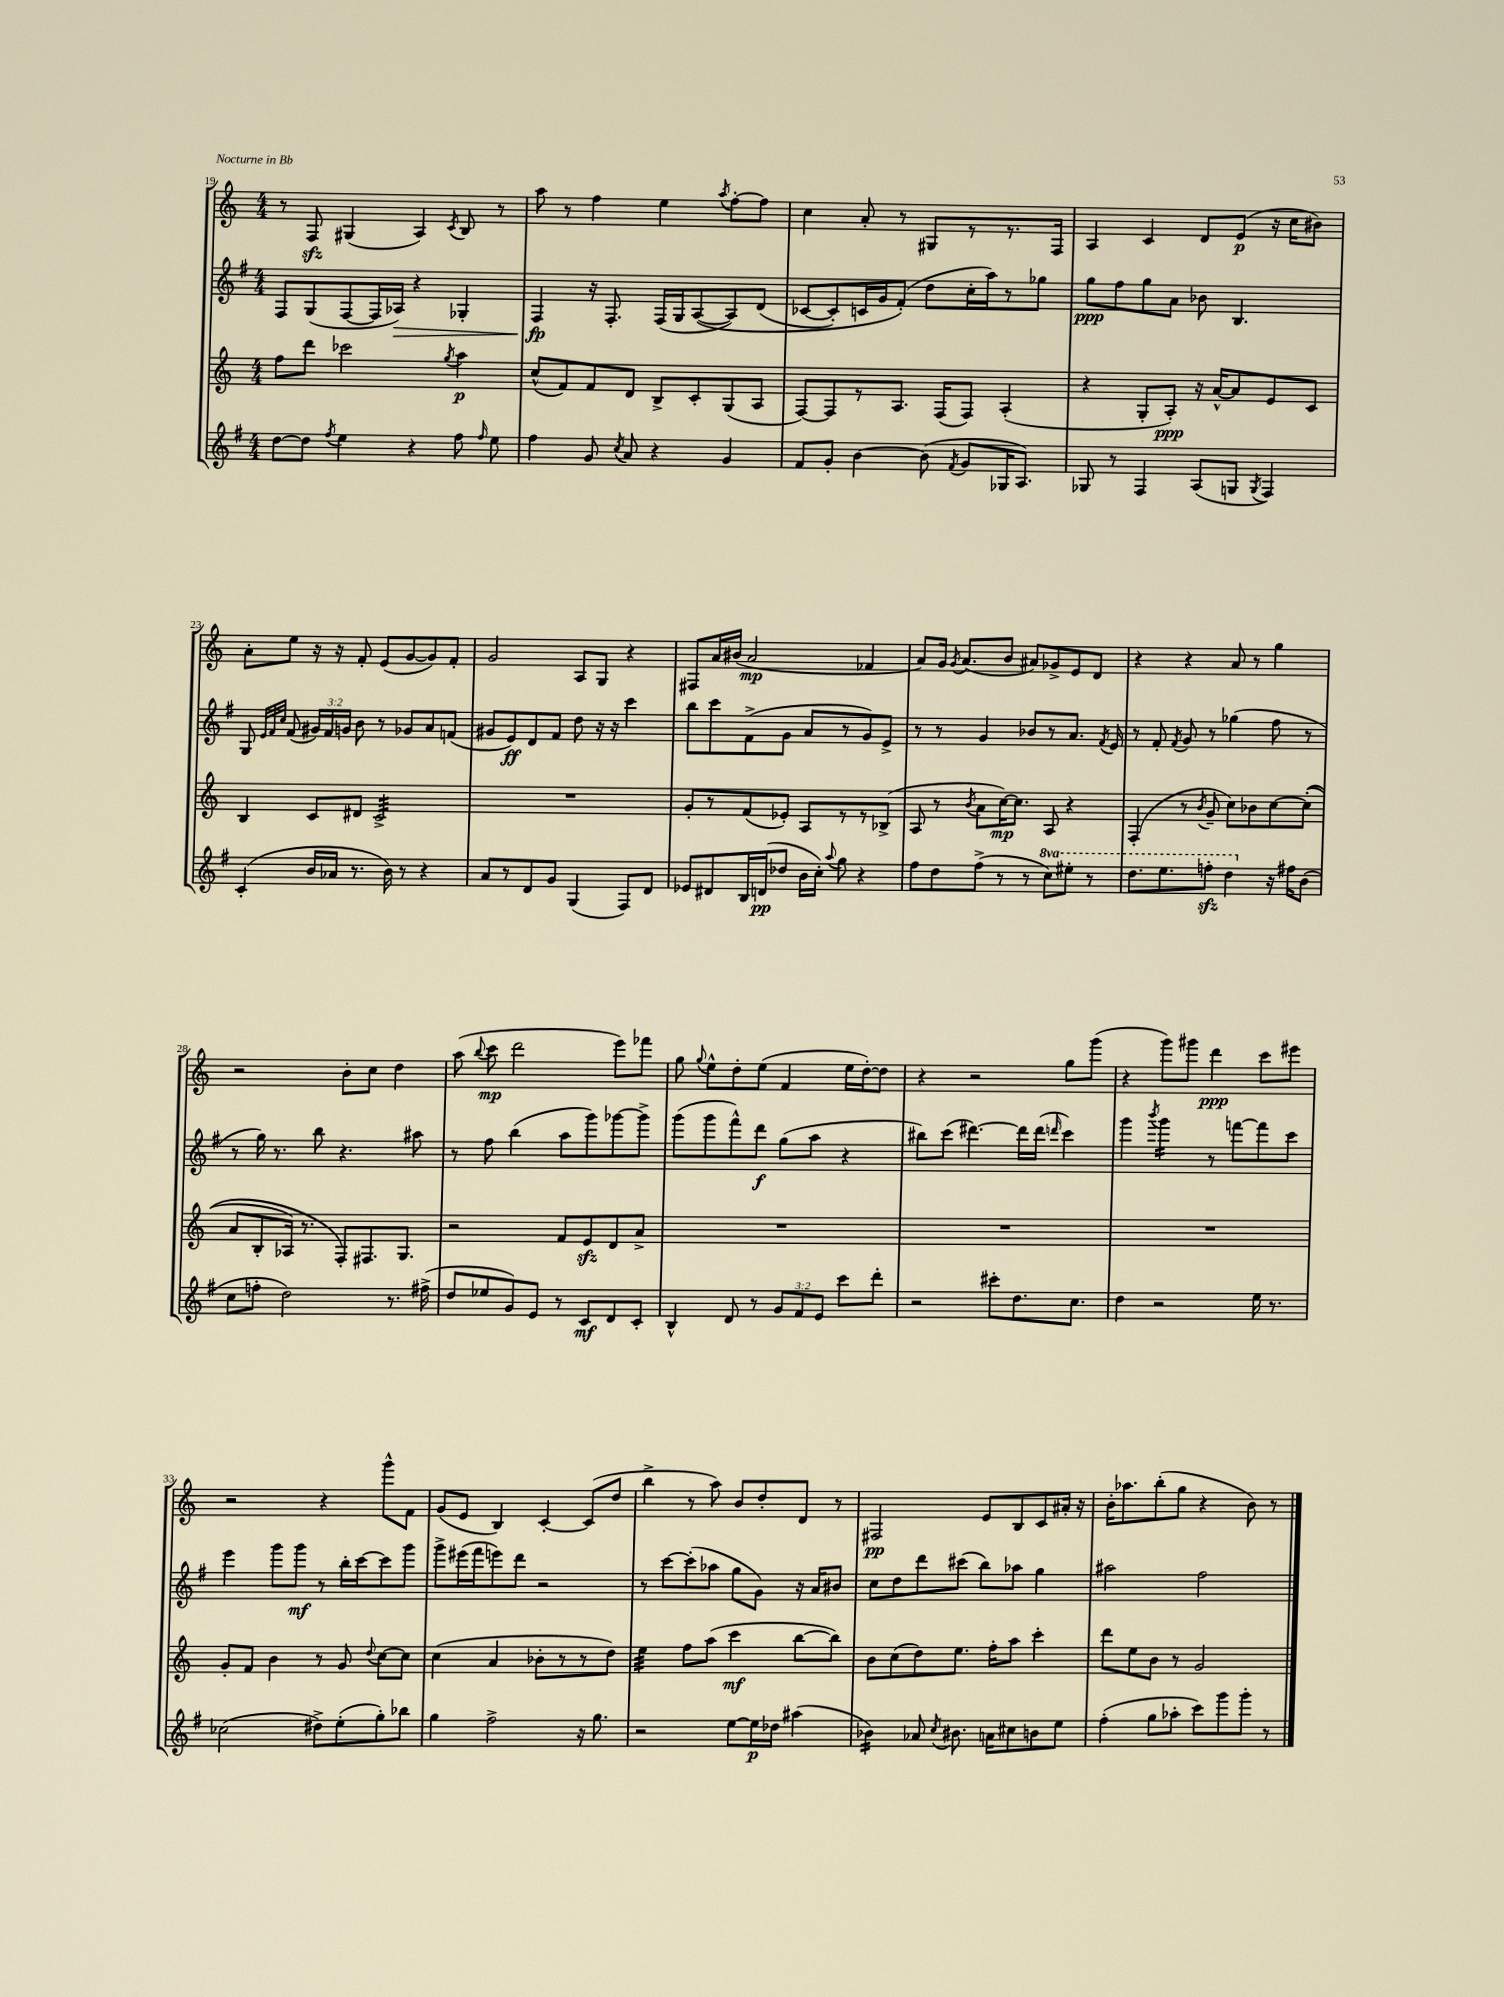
<<
\new StaffGroup <<
\new Staff = "s0" {
    \clef treble \key c \major \numericTimeSignature \time 4/4
    \autoBeamOff r8 f8\sfz gis4( a4) \acciaccatura { c'8 } b8 r8 |
    a''8 r8 f''4 e''4 \acciaccatura { a''8 } f''8[~-. f''8] |
    c''4 a'8-. r8 gis8[ r8 r8. f16] |
    a4 c'4 d'8[ e'8]\p( r16 c''16[ bis'8]) |
    a'8[-. e''8] r16 r16 f'8-. e'8[( g'8~ g'8) f'8]-. |
    g'2 a8[ g8] r4 |
    fis8[ a'16 bis'16]( a'2\mp fes'4 |
    a'8[) g'16] \acciaccatura { g'8 } a'8.[( b'8] ais'8[) ges'8-> e'8 d'8] |
    r4 r4 a'8 r8 g''4 |
    r2 b'8[-. c''8] d''4 |
    a''8( \appoggiatura { b''8 } c'''8\mp d'''2 e'''8[) fes'''8] |
    g''8 \appoggiatura { g''8 } e''8[-^ d''8-. e''8]( f'4 e''16[ d''16~-.) d''8] |
    r4 r2 g''8[ g'''8]( |
    r4 g'''8[) gis'''8] d'''4\ppp c'''8[ eis'''8] |
    r2 r4 g'''8[-^ f'8] |
    g'8[( e'8] b4) c'4~-. c'8[( d''8] |
    b''4-> r8 a''8) b'8[ d''8-. d'8] r8 |
    fis2\pp e'8[ b8 c'8 ais'16]-. r16 |
    b'16[-. aes''8. b''8-.( g''8] r4 b'8) r8 \bar "|." |
}
\new Staff = "s1" {
    \clef treble \key g \major \numericTimeSignature \time 4/4 \override Staff.TupletNumber.text = #tuplet-number::calc-fraction-text
    \autoBeamOff fis8[ g8( fis8~ fis16 aes16]\>) r4 ges4-. |
    fis4\fp\! r16 fis8.-. fis16[( g16 a8~\( a8) d'8]( |
    ces'8[~ ces'8-.) c'16 g'16 fis'8]-.(\) d''8[ c''16-. a''16) r8 ges''8] |
    g''8[\ppp fis''8 g''8 a'8] bes'8 b4. |
    g8 \grace { e'32[ fis'32 c''32] } fis'8( \tuplet 3/2 { gis'16[) fis'16 g'16] } b'8 r8 ges'8[ a'8 f'8]( |
    gis'8[ e'8\ff) d'8 fis'8] d''8 r16 r16 c'''4 |
    b''8[ c'''8 fis'8->( g'8] a'8[ r8 g'8) e'8]-> |
    r8 r8 g'4 bes'8[ r8 a'8.] \acciaccatura { fis'8 } e'16 |
    r8 fis'8-. \acciaccatura { fis'8 } g'8 r8 ges''4( fis''8 r8 |
    r8 g''16) r8. b''8 r4. ais''8 |
    r8 fis''8 b''4( a''8[ g'''8) ges'''8~ ges'''8]-> |
    g'''8[( g'''8 fis'''8-^) d'''8]\f g''8[( a''8] r4 |
    bis''8[) c'''8]( dis'''4.~) dis'''16[ dis'''16]( \grace { d'''16 } c'''4) |
    g'''4 \acciaccatura { b'''8 } g'''4:16 r8 f'''8[~ f'''8 c'''8] |
    e'''4 g'''8[ g'''8]\mf r8 b''16[-. c'''16~ c'''8 g'''8] |
    g'''8[-> eis'''16( fis'''16 e'''8) d'''8] r2 |
    r8 c'''8[~ c'''8-.( aes''8] g''8[ g'8]) r16 a'16[ bis'8] |
    c''8[ d''8 d'''8 cis'''8]( b''8[) aes''8] g''4 |
    ais''2 fis''2 \bar "|." |
}
\new Staff = "s2" {
    \clef treble \key c \major \numericTimeSignature \time 4/4
    \autoBeamOff f''8[ d'''8] ces'''2 \acciaccatura { g''8 } a''4\p |
    c''8[-^( f'8) f'8 d'8] b8[-> c'8-. g8( a8] |
    f8[~) f8 r8 a8.] f16[( f8]) a4-.( |
    r4 g8[-. a8]-.\ppp) r16 a'16[~-^ a'8 e'8 c'8] |
    b4 c'8[ dis'8] c'2:32-> |
    R1 |
    g'8[-. r8 f'8( ees'8]-.) a8[ r8 r8 bes8]->( |
    a8 r8 \acciaccatura { b'8 } a'8[ c''16~\mp) c''8.] a8 r4 |
    f4-.( r8 \acciaccatura { b'8 } g'8-- c''8[) bes'8 c''8~ c''8]-.(\( |
    a'8[ b8-. aes16]) r8. f8[-.\) fis8. g8.] |
    r2 f'8[ e'8\sfz d'8 a'8]-> |
    R1 |
    R1 |
    R1 |
    g'8[-. f'8] b'4 r8 g'8 \appoggiatura { d''8 } c''8[~ c''8] |
    c''4( a'4 bes'8[-. r8 r8 d''8]) |
    e''4:32 f''8[ a''8]( c'''4\mf b''8[~ b''8]) |
    b'8[ c''8( d''8) e''8.] f''16[-. a''8] c'''4-. |
    d'''8[ e''8 b'8] r8 g'2 \bar "|." |
}
\new Staff = "s3" {
    \clef treble \key g \major \numericTimeSignature \time 4/4 \override Staff.TupletNumber.text = #tuplet-number::calc-fraction-text \set Staff.ottavationMarkups = #ottavation-simple-ordinals
    \autoBeamOff d''8[~ d''8] \acciaccatura { fis''8 } e''4 r4 fis''8 \grace { fis''16 } e''8 |
    fis''4 g'8 \acciaccatura { c''8 } a'8 r4 g'4 |
    fis'8[ g'8]-. b'4~ b'8( \acciaccatura { fis'8 } g'8[ ges16 a8.]) |
    ges8 r8 fis4 a8[( g8] \acciaccatura { g8 } fis4) |
    c'4-.( b'16[ aes'16] r8. b'16) r8 r4 |
    a'8[ r8 d'8 g'8] g4( fis8[) d'8] |
    ees'8[ dis'8 b16 d'16\pp( des''8] b'16[ c''16]-.) \appoggiatura { a''8 } g''8 r4 |
    fis''8[ d''8 fis''8]->( r8 r8 \ottava #1 c'''8[) eis'''8]-. r8 |
    d'''8.[ e'''8. f'''8]-.\sfz d'''4 \ottava #0 r16 fis''!16[ b'8]( |
    c''8[ f''8]-. d''2) r8. fis''16->( |
    d''8[ ees''8 g'8) e'8] r8 c'8[\mf d'8 c'8]-. |
    b4-^ d'8 r8 \tuplet 3/2 { g'8[ fis'8 e'8] } c'''8[ d'''8]-. |
    r2 cis'''8[-. d''8. c''8.] |
    d''4 r2 e''16 r8. |
    ces''2( dis''8[->) e''8-.( g''8-.) bes''8] |
    g''4 fis''2-> r16 g''8. |
    r2 e''8[~ e''16\p des''16] ais''4( |
    bes'4:16) aes'8 \acciaccatura { c''8 } bis'8. a'16[ cis''8 b'8 e''8] |
    fis''4-.( g''8[ aes''8]-. c'''8[) g'''8 g'''8]-. r8 \bar "|." |
}
>>
>>
\layout { \context { \Score currentBarNumber = #19 } }
